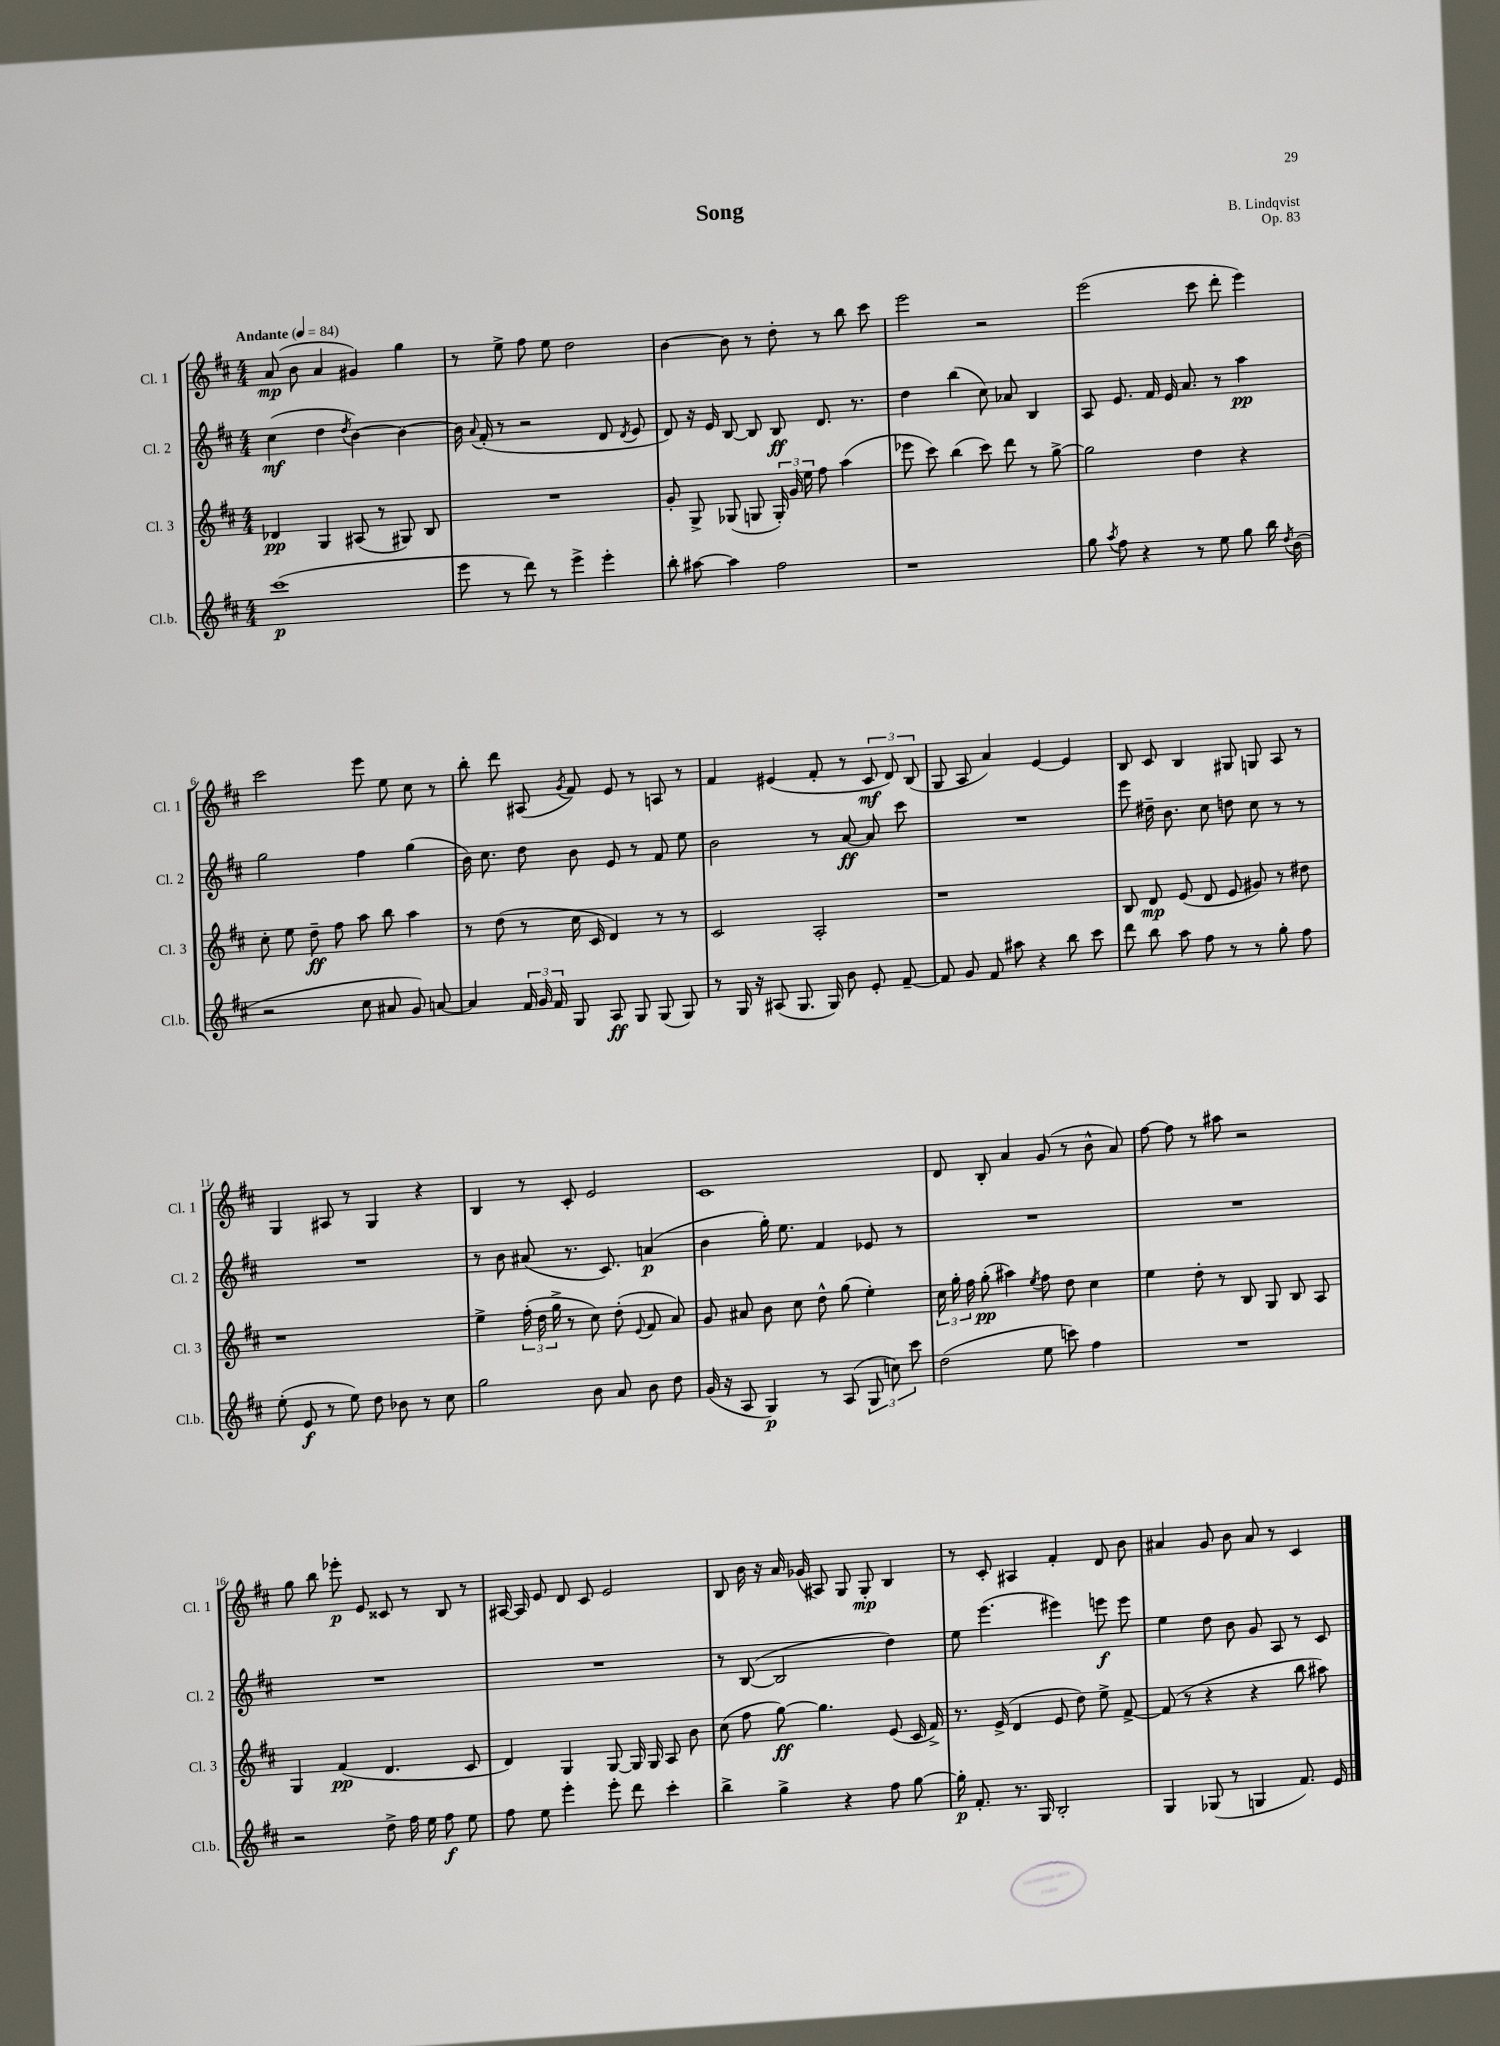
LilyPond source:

\header { title = "Song" composer = "B. Lindqvist" opus = "Op. 83" }
<<
\new StaffGroup <<
\new Staff = "s0" \with { instrumentName = "Cl. 1" shortInstrumentName = "Cl. 1" } {
    \clef treble \key d \major \numericTimeSignature \time 4/4 \tempo "Andante" 4 = 84
    \autoBeamOff a'8\mp( b'8 a'4 gis'4) g''4 |
    r8 e''8-> fis''8 e''8 d''2 |
    b'4~ b'8 r8 d''8-. r8 b''8 cis'''8 |
    e'''2 r2 |
    e'''2( cis'''8 d'''8-. e'''4) |
    cis'''2 e'''8 e''8 cis''8 r8 |
    b''8-. d'''8 ais8( \acciaccatura { g'8 } fis'8) e'8 r8 a8 r8 |
    fis'4 eis'4( fis'8-. r8 \tuplet 3/2 { cis'8\mf d'8) b8( } |
    g8 a8 a'4) e'4~ e'4 |
    b8 cis'8 b4 gis8 g8 a8 r8 |
    g4 ais8 r8 g4 r4 |
    b4 r8 cis'8-. e'2 |
    cis'1 |
    d'8 b8-. a'4 g'8( r8 b'8-^ a'8) |
    fis''8~ fis''8 r8 ais''8 r2 |
    g''8 b''8 ees'''8-.\p e'8 cisis'8 r8 b8 r8 |
    ais16~ ais16 e'8 d'8 cis'8 e'2 |
    b8 b'16 r16 a'16 ges'16( ais8) g8 g8-.\mp b4 |
    r8 cis'8-. ais4 fis'4-. d'8 b'8 |
    ais'4 g'8 b'8 ais'8 r8 cis'4 \bar "|." |
}
\new Staff = "s1" \with { instrumentName = "Cl. 2" shortInstrumentName = "Cl. 2" } {
    \clef treble \key d \major \numericTimeSignature \time 4/4
    \autoBeamOff cis''4\mf( d''4 \acciaccatura { d''8 } b'4~) b'4~ |
    b'16 \appoggiatura { a'8 } fis'16-.( r8 r2 d'8 \acciaccatura { d'8 } e'8 |
    d'8) r16 e'16 b8~ b8 b8\ff d'8. r8. |
    d''4 b''4( cis''8) aes'8 b4 |
    a8 e'8. fis'16 e'16 a'8. r8 a''4\pp |
    g''2 fis''4 g''4( |
    b'16) cis''8. d''8 b'8 e'8 r8 fis'8 e''8 |
    b'2 r8 a'8~\ff a'8 cis'''8 |
    R1 |
    e'''8 dis''16-- b'8. cis''8 d''8 cis''8 r8 r8 |
    R1 |
    r8 b'8 ais'8( r8. cis'8.) a'4\p( |
    b'4 g''16-.) e''8. fis'4 ees'8 r8 |
    R1 |
    R1 |
    R1 |
    R1 |
    r8 b8~( b2 d''4) |
    e''8 e'''4.( eis'''4) e'''8\f e'''8 |
    e''4 d''8 b'8 g'8 a8 r8 cis'8 \bar "|." |
}
\new Staff = "s2" \with { instrumentName = "Cl. 3" shortInstrumentName = "Cl. 3" } {
    \clef treble \key d \major \numericTimeSignature \time 4/4
    \autoBeamOff des'4\pp g4 ais8( r8 gis8) b8 |
    R1 |
    g'8-. g8-> ges8( g8 \tuplet 3/2 { g16-.) g'16 e''16 } fis''8 a''4( |
    ees'''8 cis'''8) b''4( cis'''8) d'''8 r8 g''8~-> |
    g''2 d''4 r4 |
    cis''8-. e''8 d''8--\ff fis''8 a''8 b''8 a''4 |
    r8 d''8( r8 cis''16 cis'16 d'4) r8 r8 |
    cis'2 a2-. |
    r1 |
    b8 d'8\mp e'8( d'8 e'8 gis'8) r8 dis''8 |
    r1 |
    e''4-> \tuplet 3/2 { fis''16-.( d''16 g''16-> } r8 cis''8) d''8-.( \appoggiatura { e'8 } fis'8 a'8) |
    g'8 ais'8 b'8 cis''8 d''8-^ g''8( e''4-.) |
    \tuplet 3/2 { cis''16 g''16-. fis''16 } g''8-.\pp( ais''4) \acciaccatura { e''8 } fis''8 d''8 cis''4 |
    e''4 d''8-. r8 b8 g8 b8 a8 |
    g4 fis'4\pp( d'4. cis'8 |
    d'4) g4 g8~ g16 g16 a8 b'8 |
    cis''8( fis''8 g''8~\ff) g''4. e'8( cis'16 fis'16->) |
    r8. e'16->( d'4 e'8 d''8) e''8-> fis'8~-> |
    fis'8( r8 r4 r4 b''8 ais''8) \bar "|." |
}
\new Staff = "s3" \with { instrumentName = "Cl.b." shortInstrumentName = "Cl.b." } {
    \clef treble \key d \major \numericTimeSignature \time 4/4
    \autoBeamOff cis'''1\p( |
    e'''8 r8 d'''8) r8 e'''4-> e'''4-. |
    b''8-. ais''8~ ais''4 fis''2 |
    r1 |
    g''8 \acciaccatura { a''8 } fis''8 r4 r8 e''8 g''8 b''16 \acciaccatura { d''8 } b'16( |
    r2 cis''8 ais'8 g'8) a'8~ |
    a'4 \tuplet 3/2 { fis'16 g'16 fis'16 } g8 a8\ff g8 g8( g8) |
    r8 g16 r16 ais8( g8. g16) b'8 e'8-. fis'8~-- |
    fis'8 g'8 fis'8 ais''8 r4 b''8 cis'''8 |
    d'''8 b''8 a''8 fis''8 r8 r8 g''8-. fis''8 |
    e''8-.( e'8\f r8 e''8) d''8 bes'8 r8 cis''8 |
    g''2 b'8 a'8 b'8 d''8 |
    g'16( r16 a8 g4\p) r8 a8( \tuplet 3/2 { g8 c''8) cis'''8 } |
    d''2( e''8 c'''8) fis''4 |
    R1 |
    r2 d''8-> fis''16 e''16 fis''8\f e''8 |
    fis''8 e''8 e'''4-. e'''8-. d'''8 cis'''4-. |
    b''4-> g''4-> r4 fis''8 g''8~ |
    g''16-.\p fis'8.-. r8. g16 b2-. |
    g4 ges8( r8 g4 fis'8.) e'16 \bar "|." |
}
>>
>>
